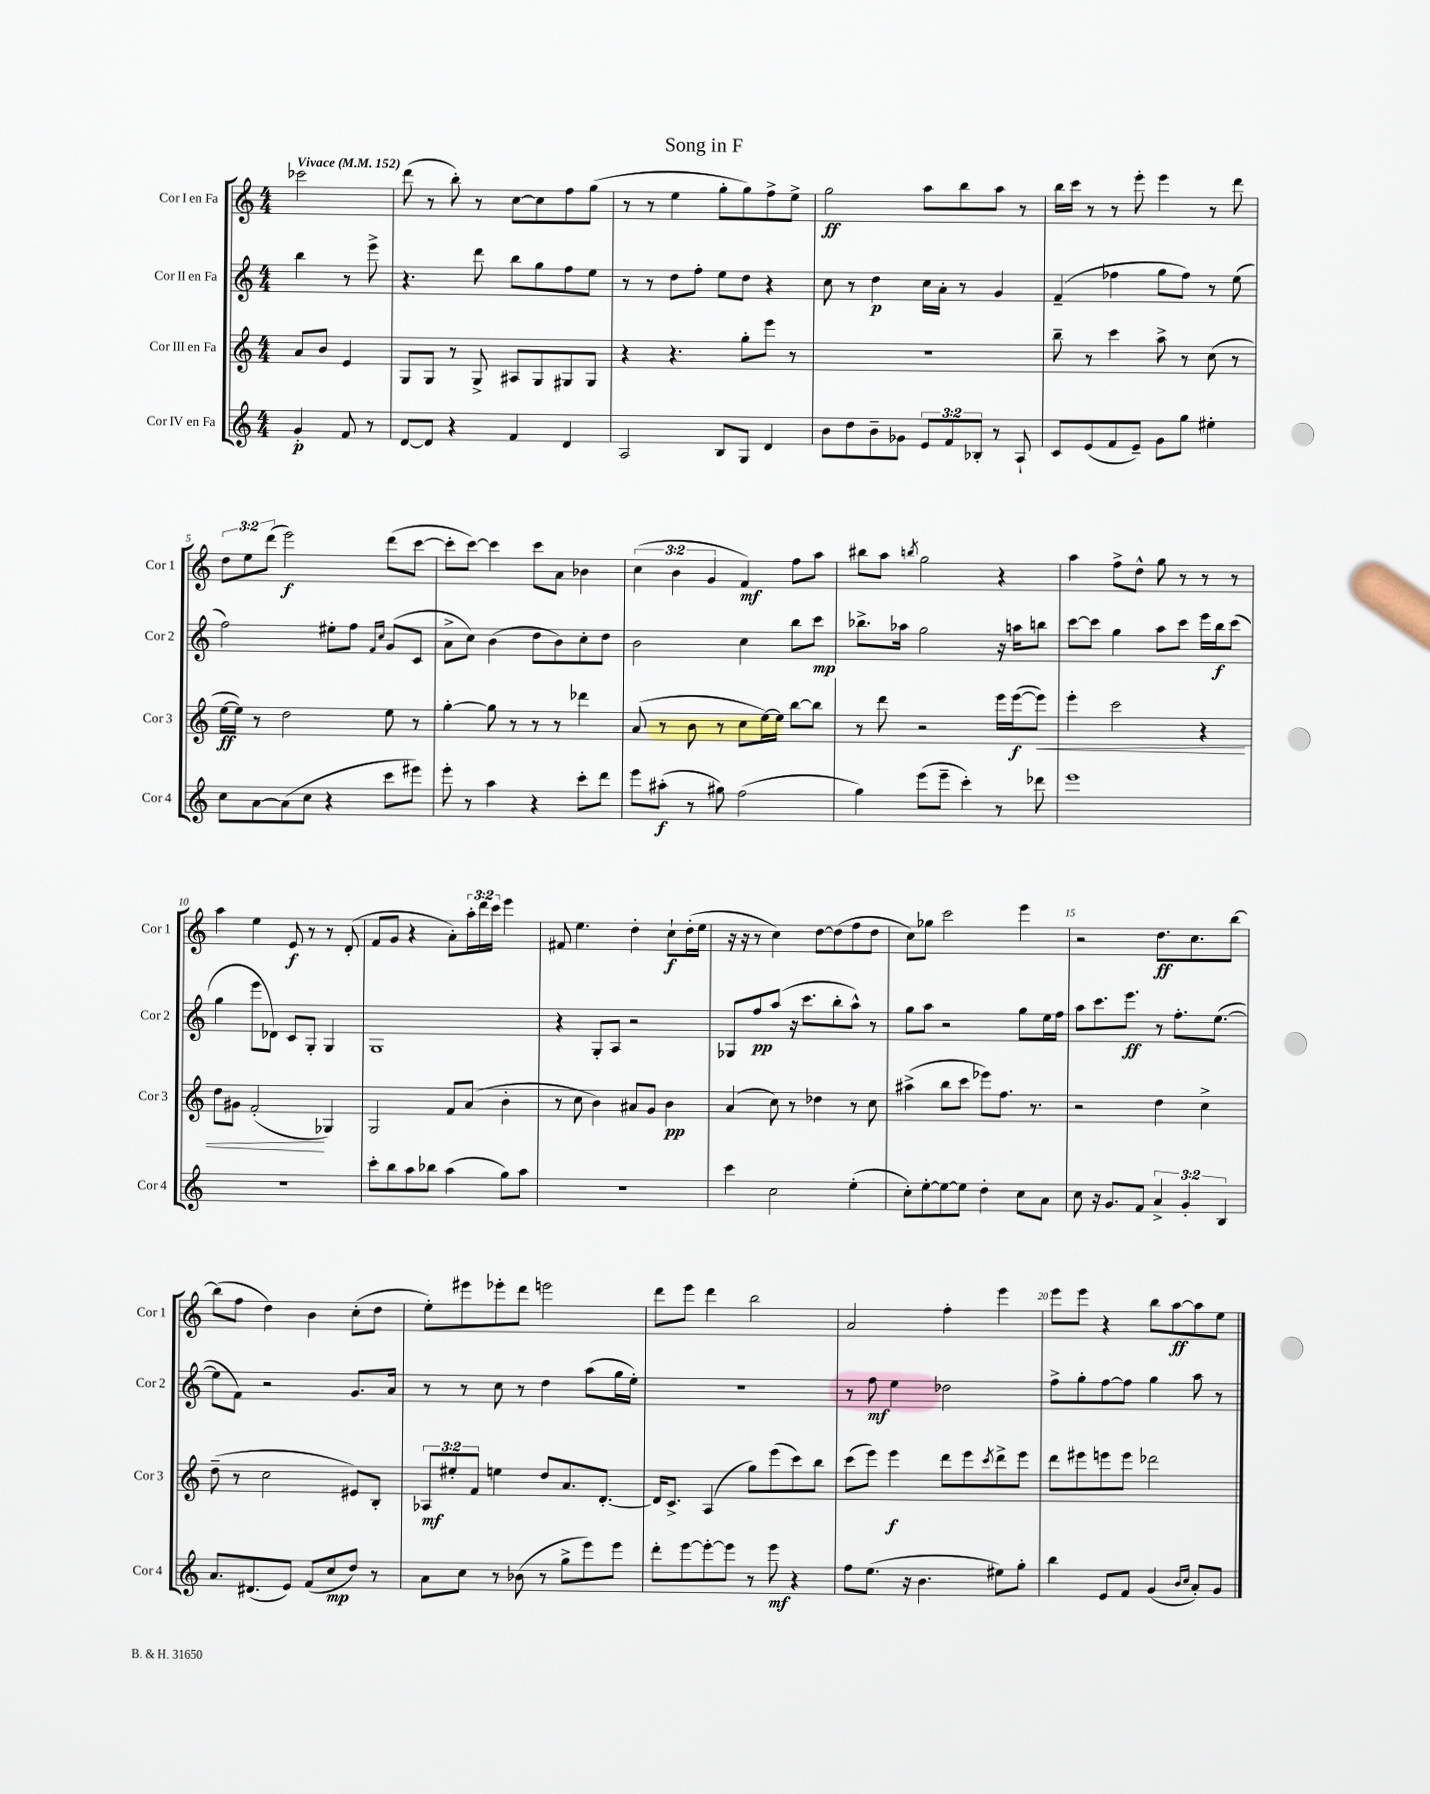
\header { title = "Song in F" }
<<
\new StaffGroup <<
\new Staff = "s0" \with { instrumentName = "Cor I en Fa" shortInstrumentName = "Cor 1" } {
    \clef treble \key c \major \numericTimeSignature \time 4/4 \override Staff.TupletNumber.text = #tuplet-number::calc-fraction-text \partial 2 \tempo "Vivace" 4 = 152
    ces'''2 |
    d'''8( r8 b''8-.) r8 c''8~ c''8 f''8 g''8( |
    r8 r8 e''4 g''8-. g''8) f''8-> e''8-> |
    g''2\ff a''8 b''8 a''8 r8 |
    b''16 c'''16 r8 r8 e'''8-. e'''4 r8 d'''8 |
    \tuplet 3/2 { d''8 e''8 d'''8( } e'''2\f) d'''8( c'''8~ |
    c'''8-. c'''8~) c'''4 c'''8 a'8 bes'4 |
    \tuplet 3/2 { c''4( b'4 g'4 } f'4\mf) f''8 a''8 |
    bis''8 a''8 \acciaccatura { b''8 } g''2 r4 |
    a''4 f''8-> d''8-^ g''8 r8 r8 r8 |
    a''4 e''4 e'8\f r8 r8 d'8-.( |
    f'8 g'8 r4 a'8-.) \tuplet 3/2 { a''16-. d'''16 c'''16 } e'''4 |
    fis'8 e''4. d''4-. c''8-!\f d''16-.( e''16 |
    r16 r16 r8 c''4) d''8~ d''8( f''8 d''8 |
    c''8) ges''8 c'''2 e'''4 |
    r2 d''8.\ff c''8. b''8~ |
    b''8( f''8 d''4) b'4 c''8-.( d''8 |
    e''8-.) eis'''8 ees'''8-. d'''8 e'''2 |
    d'''8 e'''8 d'''4 b''2 |
    a'2 f''4-. e'''4 |
    e'''8 e'''8 r4 b''8 a''8~\ff a''8 e''8 \bar "|." |
}
\new Staff = "s1" \with { instrumentName = "Cor II en Fa" shortInstrumentName = "Cor 2" } {
    \clef treble \key c \major \numericTimeSignature \time 4/4 \partial 2
    b''4 r8 e'''8-> |
    r4. d'''8 b''8 g''8 f''8 e''8 |
    r8 r8 d''8 f''8-. e''8 d''8 r4 |
    c''8 r8 d''4\p c''16 a'16-. r8 g'4 |
    f'4--( fes''4 g''8 fes''8) r8 e''8( |
    f''2) eis''8-. f''8 \grace { f'16 c''16 } g'8( c'8 |
    a'8-> c''8) b'4( d''8 b'8) c''8-. d''8 |
    b'2 c''4 b''8 c'''8\mp |
    bes''8.-> aes''16 g''2 r16 a''16 b''8 |
    c'''8~ c'''8 g''4 a''8 c'''8 e'''16 b''16\f c'''8( |
    g''4 e'''8 des'8) c'8 g8-. g4 |
    g1 |
    r4 g8-. a8 r2 |
    ges8 f''8\pp a''8( r16 c'''8. b''8-. a''8-^) r8 |
    g''8 a''8 r2 g''8 e''16 f''16 |
    a''8 c'''8. e'''8.\ff r8 f''8.-. e''8.~( |
    e''8 f'8) r2 g'8. a'16 |
    r8 r8 c''8 r8 d''4 a''8( g''16 e''16-.) |
    R1 |
    r8 f''8\mf e''4 des''2 |
    f''8-> g''8-. f''8~ f''8 g''4 a''8 r8 \bar "|." |
}
\new Staff = "s2" \with { instrumentName = "Cor III en Fa" shortInstrumentName = "Cor 3" } {
    \clef treble \key c \major \numericTimeSignature \time 4/4 \override Staff.TupletNumber.text = #tuplet-number::calc-fraction-text \partial 2
    a'8 b'8 e'4 |
    g8 g8 r8 g8-> ais8 g8 gis8 gis8 |
    r4 r4. g''8-. e'''8 r8 |
    R1 |
    b''8-- r8 c'''4 a''8-> r8 c''8( r8 |
    e''16~\ff e''16) r8 d''2 e''8 r8 |
    g''4~-. g''8 r8 r8 r8 des'''4 |
    a'8( r8 b'8 r8 c''8 e''16~) e''16 b''8~ b''8 |
    r8 d'''8 r2 e'''16 e'''16~\f( e'''8\<) |
    e'''4-. c'''2 r4 |
    d''8 gis'8 f'2-.\!( ges4) |
    g2 f'8 a'8( b'4-. |
    r8 c''8 b'4) ais'8 g'8 b'4\pp |
    a'4( c''8) r8 des''4 r8 c''8 |
    ais''4->( b''8 c'''8 ees'''8) f''8. r8. |
    r2 d''4 c''4-> |
    d''8--( r8 c''2 eis'8) b8-. |
    \tuplet 3/2 { aes8\mf eis''8-. f'8 } e''4 d''8 a'8. d'8.~-. |
    d'16 c'8.-> a4( g''8) e'''8( c'''8) b''8 |
    c'''8( e'''8) e'''4\f d'''8 e'''8 \acciaccatura { c'''8 } d'''8-> e'''8 |
    d'''8 eis'''8 e'''8 e'''8 des'''2 \bar "|." |
}
\new Staff = "s3" \with { instrumentName = "Cor IV en Fa" shortInstrumentName = "Cor 4" } {
    \clef treble \key c \major \numericTimeSignature \time 4/4 \override Staff.TupletNumber.text = #tuplet-number::calc-fraction-text \partial 2
    g'4-.\p f'8 r8 |
    d'8~ d'8 r4 f'4 d'4 |
    a2 b8 g8 d'4 |
    b'8 d''8 b'8-- ges'8 \tuplet 3/2 { e'8 f'8 bes8-. } r8 a8-! |
    c'8 e'8( f'8 e'8--) g'8 g''8 eis''4-. |
    c''8 a'8~ a'8( c''8 r4 c'''8 eis'''8) |
    e'''8-. r8 a''4 r4 c'''8-. d'''8 |
    e'''8 ais''8-.\f( r8 gis''8) f''2( |
    g''4) e'''8( e'''8-- c'''4-.) r8 des'''8 |
    e'''1 |
    r1 |
    c'''8-. b''8 a''8 bes''8 a''4( g''8) a''8 |
    R1 |
    c'''4 c''2 e''4-.( |
    c''8-.) e''8~-. e''8~ e''8 d''4-. c''8 a'8 |
    c''8 r16 g'8. f'8 \tuplet 3/2 { a'4-> g'4-. b4 } |
    a'8. dis'8.( e'8) f'8( c''8\mp d''8) r8 |
    a'8 c''8 r8 bes'8( r8 g''8-> e'''8) e'''8 |
    d'''8-. e'''8~ e'''8~-. e'''8 r8 e'''8\mf r4 |
    f''8 e''8.( r16 b'4. eis''8) g''8-. |
    b''4 e'8 f'8 g'4( \grace { b'16 c''16 } a'8-.) g'8 \bar "|." |
}
>>
>>
\layout { \context { \Score \override BarNumber.break-visibility = ##(#f #t #t) barNumberVisibility = #(every-nth-bar-number-visible 5) } }
